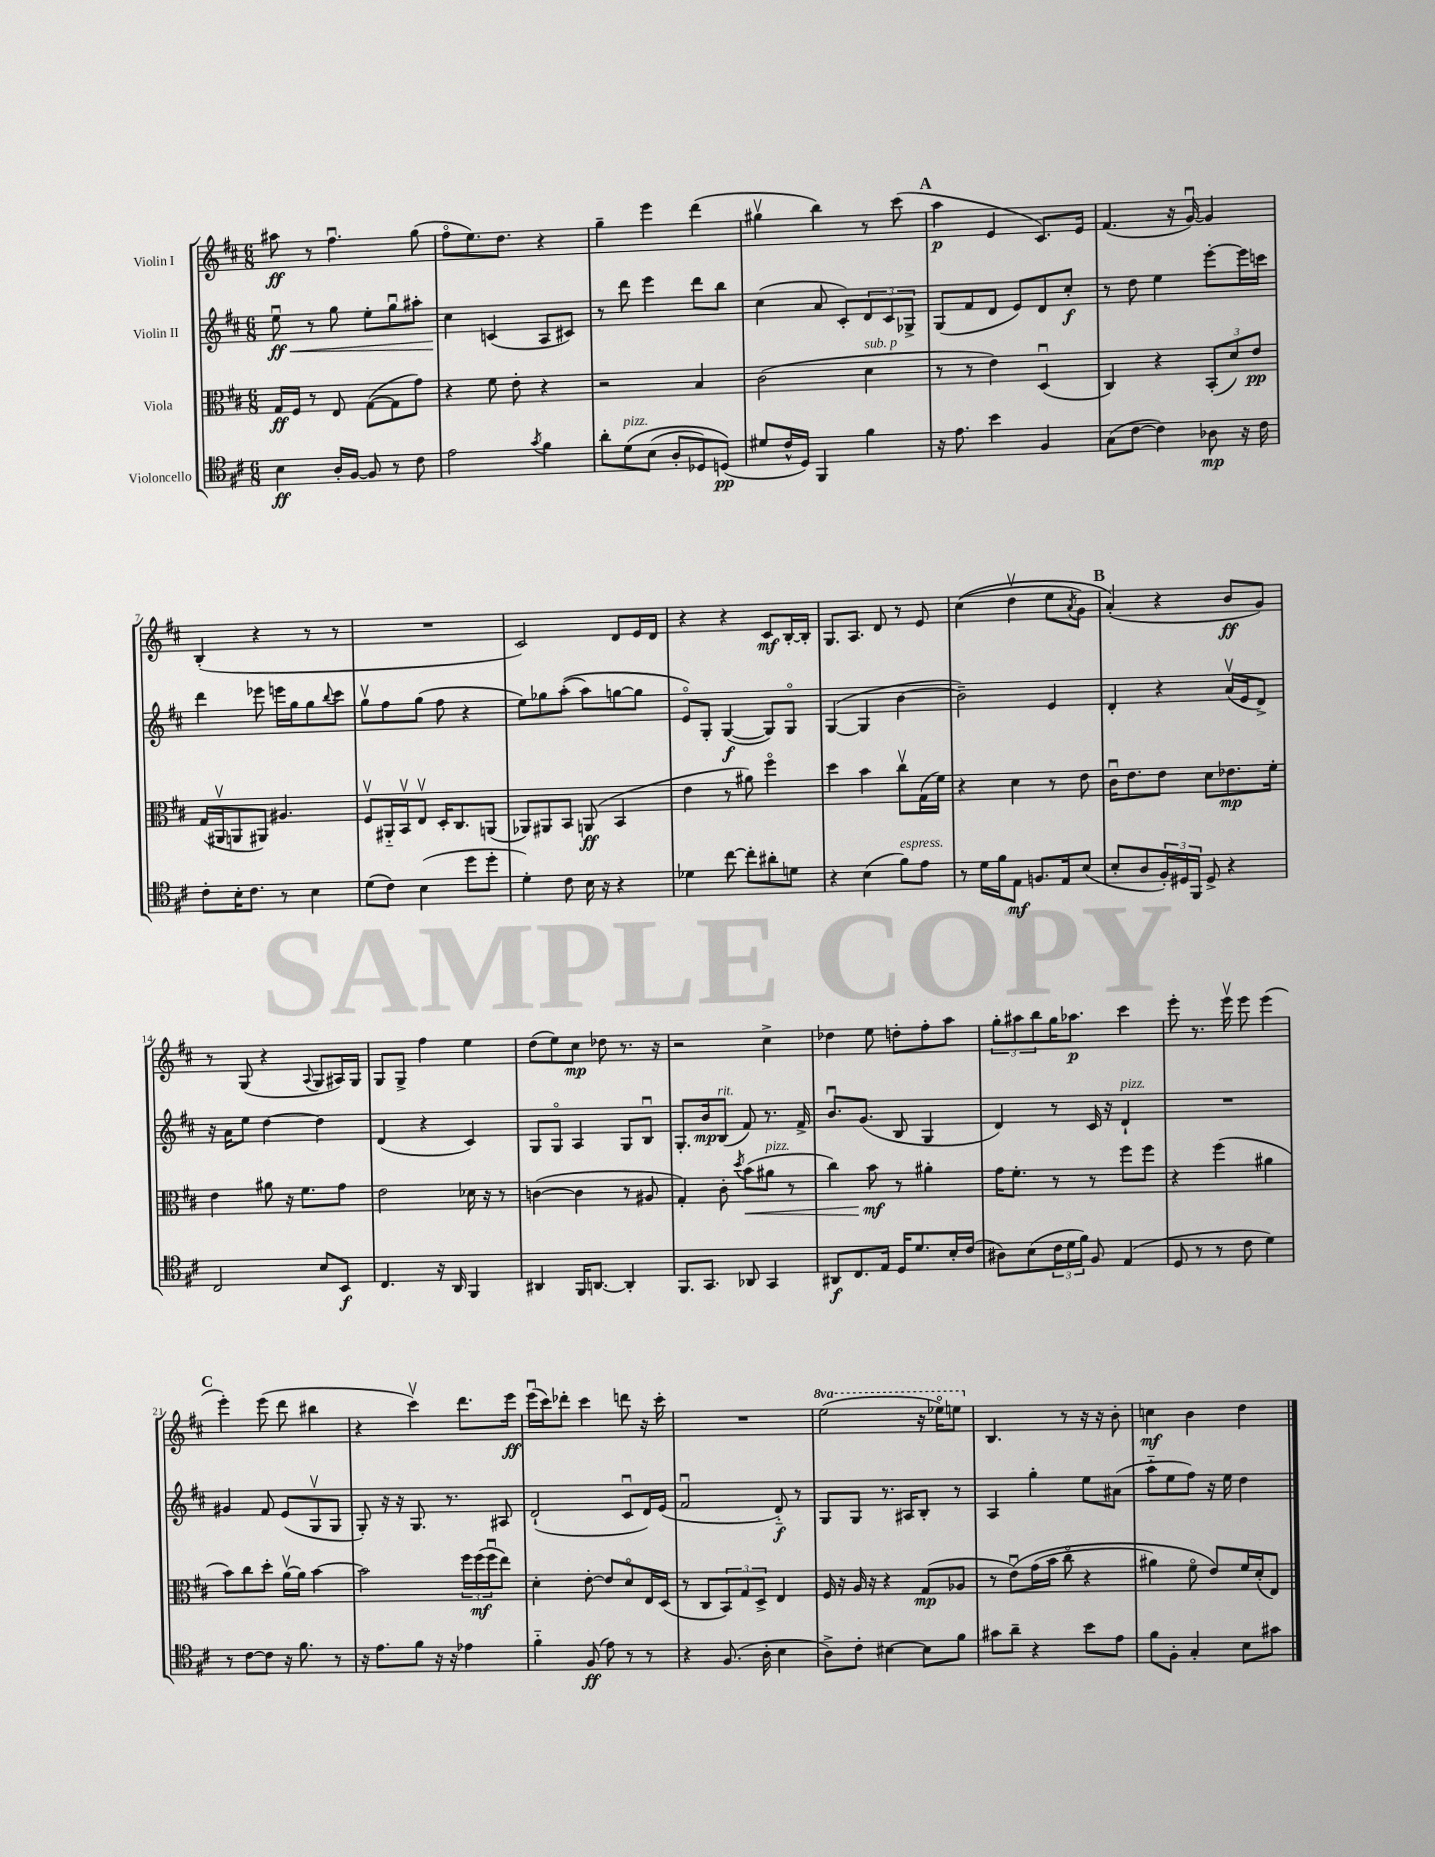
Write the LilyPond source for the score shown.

<<
\new StaffGroup <<
\new Staff = "s0" \with { instrumentName = "Violin I" } {
    \clef treble \key d \major \numericTimeSignature \time 6/8 \set Staff.ottavationMarkups = #ottavation-simple-ordinals
    ais''8\ff r8 fis''4.\downbow g''8( |
    fis''8\flageolet e''8.) d''8. r4 |
    g''4-- e'''4 d'''4( |
    gis''4\upbow b''4) r8 cis'''8( |
    \mark \markup { \bold "A" } a''4\p e'4 cis'8.) e'16 |
    fis'4.( r16 g'16~\downbow) g'4 |
    b4-.( r4 r8 r8 |
    R2. |
    cis'2) d'8 e'16 d'16 |
    r4 r4 cis'8\mf b16~-. b16-. |
    g8. a8. d'8 r8 e'8 |
    cis''4(\( d''4\upbow e''8 \acciaccatura { a'8 } g'8) |
    \mark \markup { \bold "B" } a'4-.(\) r4 b'8\ff g'8) |
    r8 g8( r4 \appoggiatura { a8 } g8 ais16) g16 |
    g8 g8-> fis''4 e''4 |
    d''8( e''8) cis''8\mp des''8 r8. r16 |
    r2 cis''4-> |
    des''4 e''8 d''8-. fis''8-. a''8 |
    \tuplet 3/2 { g''8-. ais''8 b''8 } g''16 aes''8.\p cis'''4 |
    e'''8-. r8. e'''16\upbow e'''8 e'''4( |
    \mark \markup { \bold "C" } e'''4-.) e'''8( d'''8 bis''4 |
    r4 cis'''4\upbow) d'''8. e'''16\ff |
    e'''16\downbow( cis'''16) des'''8-. cis'''4 d'''8 r16 cis'''16-. |
    R2. |
    \ottava #1 e'''2( r16 ees'''16\flageolet) e'''8 \ottava #0 |
    b4. r8 r16 r16 b'8-. |
    c''4\mf b'4 d''4 \bar "|." |
}
\new Staff = "s1" \with { instrumentName = "Violin II" } {
    \clef treble \key d \major \numericTimeSignature \time 6/8
    e''8\downbow\ff\< r8 g''8 e''8-. g''8\downbow ais''8-. |
    cis''4\! c'4( a8 cis'8) |
    r8 d'''8 e'''4 d'''8 b''8 |
    cis''4( a'8 cis'8-.) \tuplet 3/2 { d'8 cis'8 ges8-> } |
    \mark \markup { \bold "A" } g8( fis'8 d'8 e'8) d'8 cis''8-.\f |
    r8 d''8 e''4 e'''8~-. e'''16 c'''16 |
    d'''4 ees'''8 e'''16 g''16 g''8 \appoggiatura { b''8 } cis'''8 |
    g''8\upbow fis''8 g''8( fis''8 r4 |
    e''8) ges''8 a''8-.(\( a''8) g''8~ g''8 |
    e'8\flageolet\) g8-. g4~\f( g8) g8\flageolet |
    g4~( g4 b'4~ |
    b'2--) e'4 |
    \mark \markup { \bold "B" } d'4-. r4 a'16\upbow( e'16 d'8->) |
    r16 a'16 e''8 d''4~ d''4 |
    d'4( r4 cis'4) |
    g8 g8\flageolet a4 g8 b8\downbow |
    g8.-. b'16\mp b8^\markup { \italic "rit." }( fis'8) r8. fis'16-> |
    b'8.\downbow g'8.( b8 g4 |
    d'4) r8 cis'16 r16 d'4-!^\markup { \italic "pizz." } |
    R2. |
    \mark \markup { \bold "C" } gis'4 fis'8 e'8( g8\upbow g8 |
    g8-.) r16 r16 g8. r8. ais8 |
    d'2-!( cis'8\downbow d'16) e'16( |
    fis'2\downbow d'8-_\f) r8 |
    g8 g8 r8. ais16 b8-. r8 |
    a4 g''4-. e''8 ais'8( |
    a''8-_ e''8 fis''8) r16 e''16 d''4 \bar "|." |
}
\new Staff = "s2" \with { instrumentName = "Viola" } {
    \clef alto \key d \major \numericTimeSignature \time 6/8
    g16\ff fis16 r8 e8 g8~( g8 g'8) |
    r4 fis'8 e'8-. r4 |
    r2 b4 |
    cis'2( d'4^\markup { \italic "sub. p" } |
    \mark \markup { \bold "A" } r8 r8 e'4) d4\downbow( |
    cis4) r4 \tuplet 3/2 { b,8-.( d'8) e'8\pp } |
    g16( ais,16\upbow a,8 ais,8) ais4. |
    fis8\upbow ais,16-_ b,16\upbow e8\upbow d16-. cis8. a,8( |
    aes,8) ais,8 b,8 a,8\ff( b,4 |
    e'4 r8 ais'8) fis''4\flageolet |
    d''4 b'4 cis''8\upbow g16( fis'16) |
    r4 d'4 r8 e'8 |
    \mark \markup { \bold "B" } cis'16\downbow e'8. e'8 d'8 ees'8.\mp fis'16-. |
    e'4 ais'8 r16 fis'8. g'8 |
    e'2 des'16 r16 r8 |
    c'4~( c'4 r8 ais8 |
    g4-.) cis'8-. \acciaccatura { d''8 } b'8\<( ais'8^\markup { \italic "pizz." } r8 |
    cis''4) b'8\mf\! r8 ais'4-. |
    g'16 fis'8.-. r8 r8 fis''8 fis''8 |
    r4 fis''4( ais'4 |
    \mark \markup { \bold "C" } b'8) cis''8 d''8-. a'16~\upbow a'16 b'4~ |
    b'2 \tuplet 3/2 { fis''16 fis''16\mf( fis''16\downbow } e''8) |
    d'4-. e'8~-. e'8 d'8\flageolet e16 d16( |
    r8 cis8 \tuplet 3/2 { b,8) g8 d8-> } e4 |
    fis16 r16 a16 r16 r4 g8\mp( aes8 |
    r8 e'8\downbow)\( g'16( b'16 cis''8\flageolet r4 |
    ais'4) fis'8\flageolet e'8\) fis'16 d'16-.( e8) \bar "|." |
}
\new Staff = "s3" \with { instrumentName = "Violoncello" } {
    \clef tenor \key d \major \numericTimeSignature \time 6/8
    b4\ff a16-. fis16~ fis8 r8 cis'8 |
    e'2 \acciaccatura { g'8 } fis'4 |
    a'8-. d'8^\markup { \italic "pizz." }\( b8( a8-. des8) d8\pp(\) |
    dis'8 cis'16-^ d16) fis,4 fis'4 |
    \mark \markup { \bold "A" } r16 e'8. b'4 fis4 |
    g8( cis'8~ cis'4) aes8\mp r16 cis'16 |
    cis'8-. b16-. cis'8. r8 b4 |
    d'8( cis'8) b4( d''8 d''8-. |
    d'4-.) cis'8 b16 r16 r4 |
    des'4 cis''8~ cis''8-. ais'8-. d'8 |
    r4 b4( fis'8^\markup { \italic "espress." }) e'8 |
    r8 d'16 fis'16 e8\mf f8. e16 b8( |
    \mark \markup { \bold "B" } b8-. a8 \tuplet 3/2 { fis16-.) dis16 fis,16 } dis8-> r4 |
    cis2 b8 b,8\f |
    cis4. r16 a,16 fis,4 |
    ais,4 fis,16 a,8.~ a,4-. |
    fis,8. g,8. aes,8 g,4 |
    ais,8\f cis8. e16 d16 d'8. b16-. cis'16( |
    ais8) b8( \tuplet 3/2 { cis'16 d'16 fis'16) } fis8 e4( |
    d8 r8 r8 cis'8 d'4) |
    \mark \markup { \bold "C" } r8 cis'8~ cis'8 r16 fis'8. r8 |
    r16 e'8. fis'8 r16 r16 ees'4 |
    fis'4-_ fis8\ff( e'8) r8 r8 |
    r4 fis8.( a16-. b4 |
    a8->) cis'8-. bis4~ bis8 fis'8 |
    gis'8 a'8-- r4 b'8 e'8 |
    fis'8 fis8-. g4-. b8 gis'8 \bar "|." |
}
>>
>>
